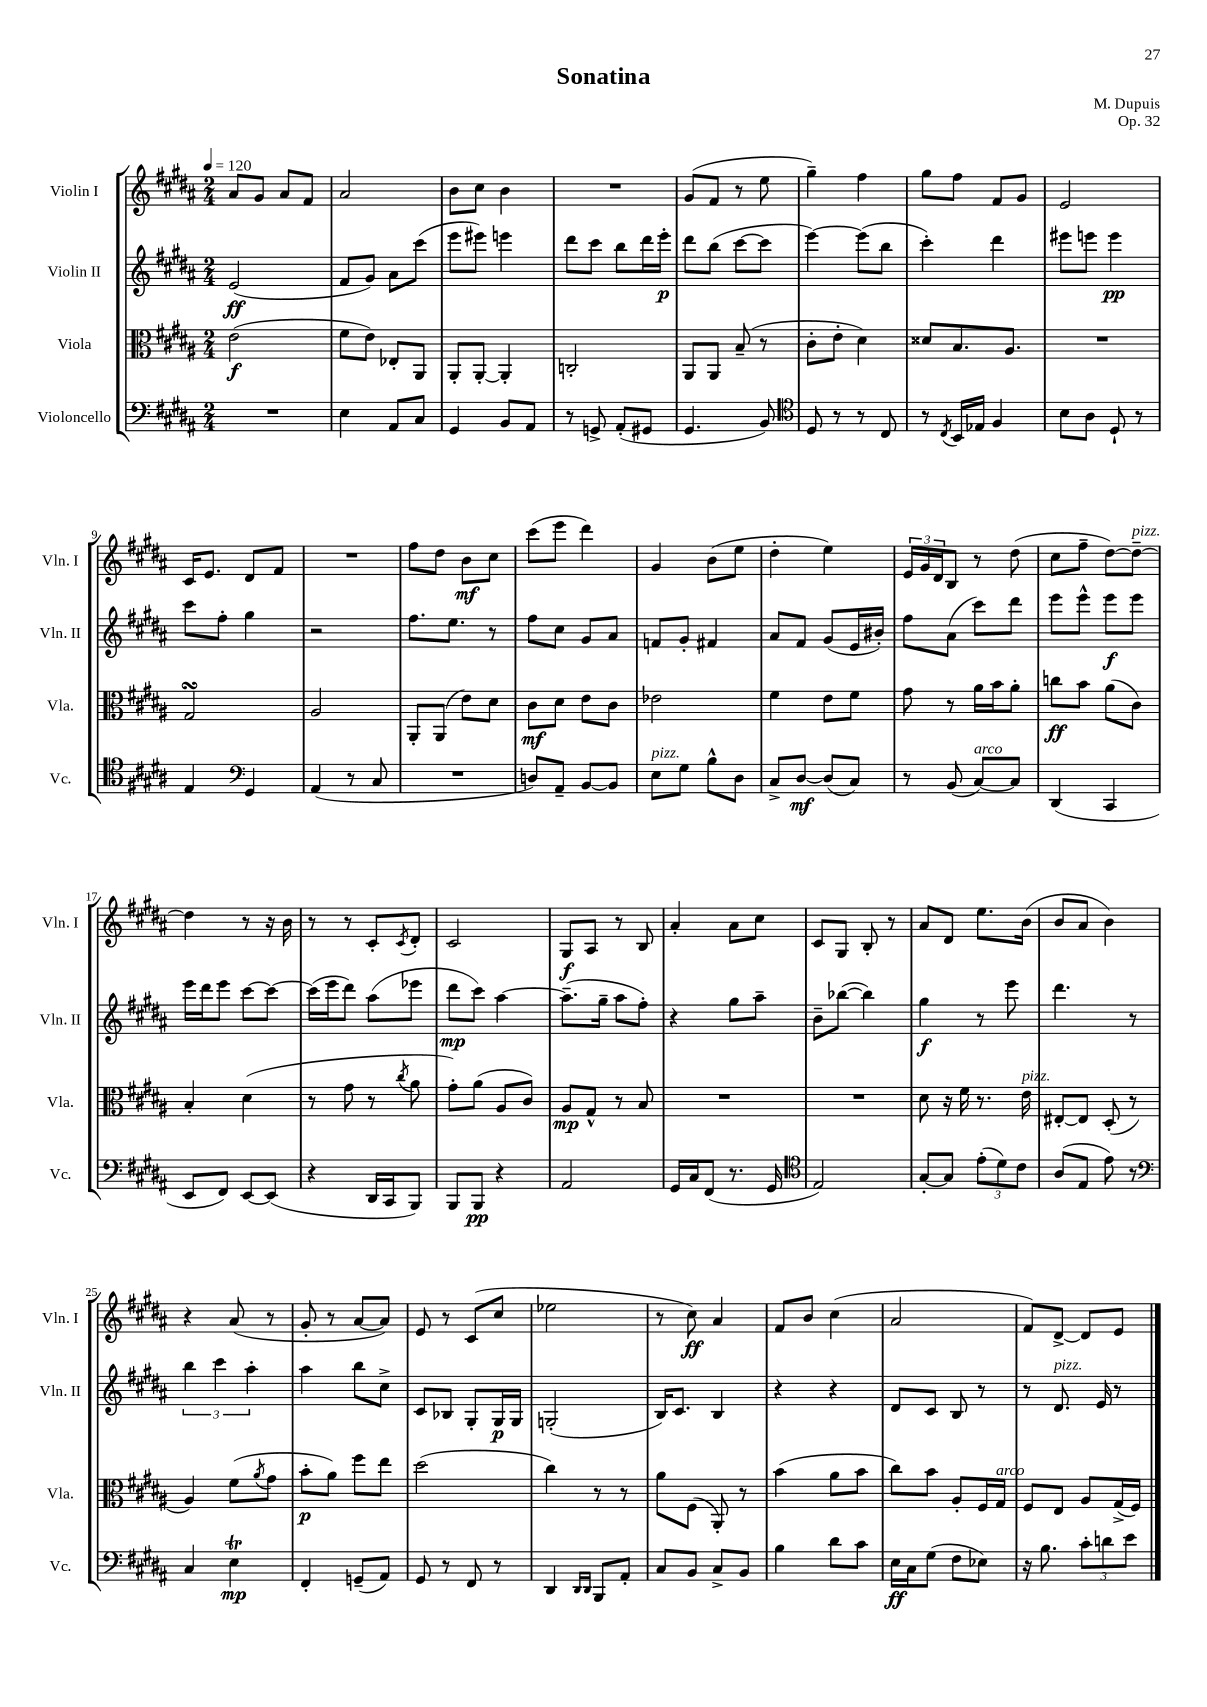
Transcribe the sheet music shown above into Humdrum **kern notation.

**kern	**kern	**kern	**kern
*staff4	*staff3	*staff2	*staff1
*clefF4	*clefC3	*clefG2	*clefG2
*k[f#c#g#d#a#]	*k[f#c#g#d#a#]	*k[f#c#g#d#a#]	*k[f#c#g#d#a#]
*M2/4	*M2/4	*M2/4	*M2/4
*MM120	*MM120	*MM120	*MM120
2r	(2e	(2e	8a#
.	.	.	8g#
.	.	.	8a#
.	.	.	8f#
=	=	=	=
4E	8f#	8f#	2a#
.	8e)	8g#)	.
8AA#	8E-'	8a#	.
8C#	8AA#	(8ccc#	.
=	=	=	=
4GG#	8AA#'	8eee	8b
.	[8AA#'	8eee#)	8cc#
8BB	4AA#']	4eee	4b
8AA#	.	.	.
=	=	=	=
8r	2C'	8ddd#	2r
8GG^	.	8ccc#	.
(8AA#'	.	8bb	.
8GG#	.	16ddd#	.
.	.	16eee'	.
=	=	=	=
4.GG#	8AA#	8ddd#	(8g#
.	8AA#	(8bb	8f#
.	(8B~	[8ccc#	8r
8BB)	8r	8ccc#]	8ee
=	=	=	=
*clefC4	*	*	*
8D#	8c#'	[4eee)	4gg#~)
8r	8e'	.	.
8r	4d#)	(8eee]	4ff#
8C#	.	8bb	.
=	=	=	=
8r	8d##	4ccc#')	8gg#
8qC#	.	.	.
16BB	8.B	.	8ff#
16E-	.	.	.
4F#	.	4ddd#	8f#
.	8.A#	.	.
.	.	.	8g#
=	=	=	=
8B	2r	8eee#	2e
8A#	.	8eee	.
8D#`	.	4eee	.
8r	.	.	.
=	=	=	=
4E	2G#	8ccc#	16c#
.	.	.	8.e
.	.	8ff#'	.
*clefF4	*	*	*
4GG#	.	4gg#	8d#
.	.	.	8f#
=	=	=	=
(4AA#	2A#	2r	2r
8r	.	.	.
8C#	.	.	.
=	=	=	=
2r	8AA#'	8.ff#	8ff#
.	(8AA#	.	8dd#
.	.	8.ee	.
.	8e)	.	8b
.	8d#	8r	8cc#
=	=	=	=
8D)	8c#	8ff#	(8ccc#
8AA#~	8d#	8cc#	8eee
[8BB	8e	8g#	4ddd#)
8BB]	8c#	8a#	.
=	=	=	=
8E	2e-	8f	4g#
8G#	.	8g#'	.
8B^^	.	4f#	(8b
8D#	.	.	8ee
=	=	=	=
8C#^	4f#	8a#	4dd#'
[8D#	.	8f#	.
(8D#]	8e	(8g#	4ee)
8C#)	8f#	16e	.
.	.	16b#')	.
=	=	=	=
8r	8g#	8ff#	24e
.	.	.	24g#
.	.	.	24d#
(8BB	8r	(8a#	8B
[8C#)	16a#	8ccc#)	8r
.	16b	.	.
8C#]	8a#'	8ddd#	(8dd#
=	=	=	=
(4DD#	8cc	8eee	8cc#
.	8b	8eee^^	8ff#~
4CC#	(8a#	8eee	[8dd#)
.	8c#)	8eee	8dd#~_
=	=	=	=
8EE	4B'	16eee	4dd#]
.	.	16ddd#	.
8FF#)	.	8eee	.
[8EE	(4d#	[8ccc#	8r
(8EE]	.	8ccc#_	16r
.	.	.	16b
=	=	=	=
4r	8r	(16ccc#]	8r
.	.	16eee	.
.	8g#	8ddd#)	8r
16DD#	8r	(8aa#	8c#'
16CC#	.	.	.
.	8qcc#	.	8qc#
8BBB)	8a#	8eee-	8d#'
=	=	=	=
8BBB	8g#')	8ddd#	2c#
8BBB	(8a#	8ccc#)	.
4r	8A#	[4aa#	.
.	8c#)	.	.
=	=	=	=
2AA#	8A#	(8.aa#~]	8G#
.	8G#^^	.	8A#
.	.	16gg#~	.
.	8r	8aa#	8r
.	8B	8ff#')	8B
=	=	=	=
16GG#	2r	4r	4a#'
16C#	.	.	.
(8FF#	.	.	.
8.r	.	8gg#	8a#
.	.	8aa#~	8cc#
16GG#	.	.	.
=	=	=	=
*clefC4	*	*	*
2E)	2r	8b~	8c#
.	.	([8bb-	8G#
.	.	4bb-])	8B'
.	.	.	8r
=	=	=	=
[8G#'	8d#	4gg#	8a#
8G#]	16r	.	8d#
.	16f#	.	.
(12e'	8.r	8r	8.ee
12d#)	.	.	.
.	.	8eee	.
12c#	.	.	.
.	16e	.	(16b
=	=	=	=
(8A#	[8E#'	4.ddd#	8b
8E	8E#]	.	8a#
8e)	(8D#'	.	4b)
8r	8r	8r	.
=	=	=	=
*clefF4	*	*	*
4C#	4A#)	6bb	4r
.	.	6ccc#	.
4E	(8f#	.	(8a#
.	.	6aa#'	.
.	8qa#	.	.
.	8g#	.	8r
=	=	=	=
4FF#'	8b'	4aa#	8g#'
.	8a#)	.	8r
(8GG~	8ff#	8bb	[8a#
8AA#)	8ee	8cc#^	8a#])
=	=	=	=
8GG#	(2dd#	8c#	8e
8r	.	8B-	8r
8FF#	.	8G#'	(8c#
8r	.	16G#	8cc#
.	.	16G#	.
=	=	=	=
4DD#	4cc#)	(2G'	2ee-
16qqDD#	.	.	.
16qqDD#	.	.	.
8BBB	8r	.	.
8AA#'	8r	.	.
=	=	=	=
8C#	8a#	16B)	8r
.	.	8.c#	.
8BB	(8F#	.	8cc#)
8C#^	8AA#')	4B	4a#
8BB	8r	.	.
=	=	=	=
4B	(4b	4r	8f#
.	.	.	8b
8d#	8a#	4r	(4cc#
8c#	8b	.	.
=	=	=	=
16E	8cc#)	8d#	2a#
16C#	.	.	.
(8G#	8b	8c#	.
8F#	8A#'	8B	.
8E-)	16F#	8r	.
.	16G#	.	.
=	=	=	=
16r	8F#	8r	8f#)
8.B	.	.	.
.	8E	8.d#	[8d#^
12c#'	8A#	.	8d#]
.	.	16e	.
12d	.	.	.
.	(16G#^	8r	8e
12e	.	.	.
.	16F#)	.	.
==	==	==	==
*-	*-	*-	*-
